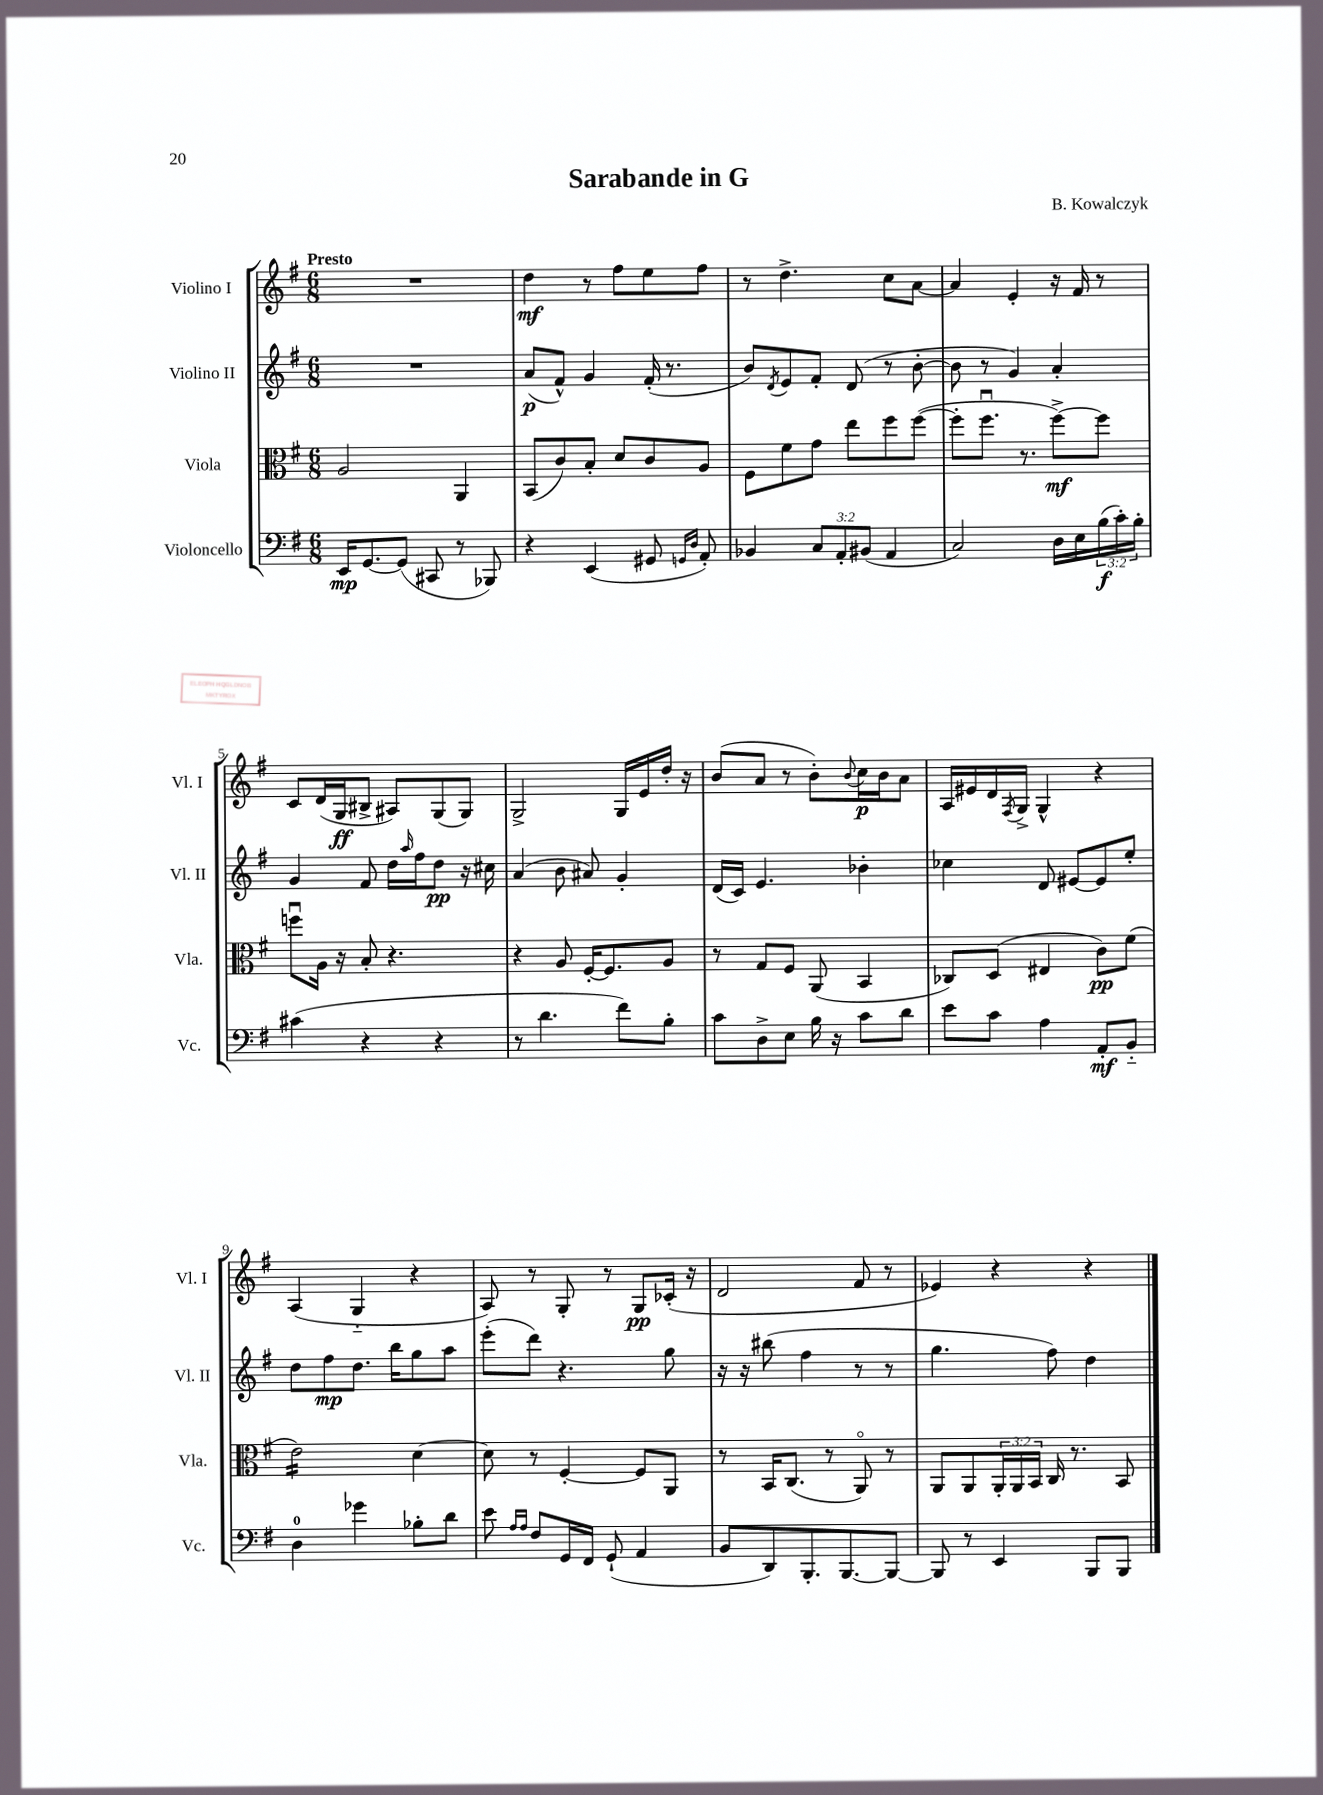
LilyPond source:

\header { title = "Sarabande in G" composer = "B. Kowalczyk" }
<<
\new StaffGroup <<
\new Staff = "s0" \with { instrumentName = "Violino I" shortInstrumentName = "Vl. I" } {
    \clef treble \key g \major \numericTimeSignature \time 6/8 \tempo "Presto"
    R2. |
    d''4\mf r8 fis''8 e''8 fis''8 |
    r8 d''4.-> c''8 a'8~ |
    a'4 e'4-. r16 fis'16 r8 |
    c'8 d'16( g16\ff bis8-> ais8) g8( g8) |
    g2-> g16 e'16 d''16-. r16 |
    b'8( a'8 r8 b'8-.) \appoggiatura { b'8 } c''16\p b'16 a'8 |
    a16 eis'16 d'16 \acciaccatura { fis8 } g16-> g4-^ r4 |
    a4( g4-_ r4 |
    a8) r8 g8-. r8 g8\pp ces'16-.( r16 |
    d'2 fis'8 r8 |
    ees'4) r4 r4 \bar "|." |
}
\new Staff = "s1" \with { instrumentName = "Violino II" shortInstrumentName = "Vl. II" } {
    \clef treble \key g \major \numericTimeSignature \time 6/8
    R2. |
    a'8\p( fis'8-^) g'4 fis'16-.( r8. |
    b'8) \acciaccatura { d'8 } e'8 fis'8-. d'8( r8 b'8~-. |
    b'8 r8 g'4) a'4-. |
    g'4 fis'8 d''16 \grace { a''16 } fis''16 d''8\pp r16 cis''16 |
    a'4( b'8 ais'8) g'4-. |
    d'16( c'16) e'4. bes'4-. |
    ces''4 d'8 eis'8~ eis'8 e''8-. |
    d''8 fis''8\mp d''8. b''16 g''8 a''8 |
    e'''8-.( d'''8) r4. g''8 |
    r16 r16 bis''8( fis''4 r8 r8 |
    g''4. fis''8) d''4 \bar "|." |
}
\new Staff = "s2" \with { instrumentName = "Viola" shortInstrumentName = "Vla." } {
    \clef alto \key g \major \numericTimeSignature \time 6/8 \override Staff.TupletNumber.text = #tuplet-number::calc-fraction-text
    a2 a,4 |
    b,8( c'8) b8-. d'8 c'8 a8 |
    fis8 fis'8 g'8 e''8 fis''8 fis''8~( |
    fis''8-. fis''8.\downbow r8. fis''8~->\mf) fis''8 |
    f''8\downbow a16 r16 b8-. r4. |
    r4 a8 fis16~-. fis8. a8 |
    r8 g8 fis8 a,8( b,4 |
    ces8) d8( eis4 c'8\pp) fis'8( |
    e'2:16) d'4~ |
    d'8 r8 fis4~-. fis8 a,8 |
    r8 b,16 c8.( r8 a,8\flageolet) r8 |
    a,8 a,8 \tuplet 3/2 { a,16-. a,16 b,16 } c16 r8. b,8 \bar "|." |
}
\new Staff = "s3" \with { instrumentName = "Violoncello" shortInstrumentName = "Vc." } {
    \clef bass \key g \major \numericTimeSignature \time 6/8 \override Staff.TupletNumber.text = #tuplet-number::calc-fraction-text
    e,16\mp g,8.~ g,8( cis,8 r8 bes,,8) |
    r4 e,4( gis,8 \grace { g,16 d16 } a,8-.) |
    bes,4 \tuplet 3/2 { c8 a,8-. bis,8( } a,4 |
    c2) d16 e16 \tuplet 3/2 { b16\f( c'16-.) b16-. } |
    cis'4( r4 r4 |
    r8 d'4. fis'8) b8-. |
    c'8 d8-> e8 b16 r16 c'8 d'8 |
    e'8 c'8 a4 a,8-.\mf b,8-_ |
    d4-0 ges'4 bes8-. d'8 |
    e'8 \grace { a16 a16 } fis8 g,16 fis,16 g,8-!( a,4 |
    b,8 d,8) b,,8.-. b,,8.~ b,,8~ |
    b,,8 r8 e,4 b,,8 b,,8 \bar "|." |
}
>>
>>
